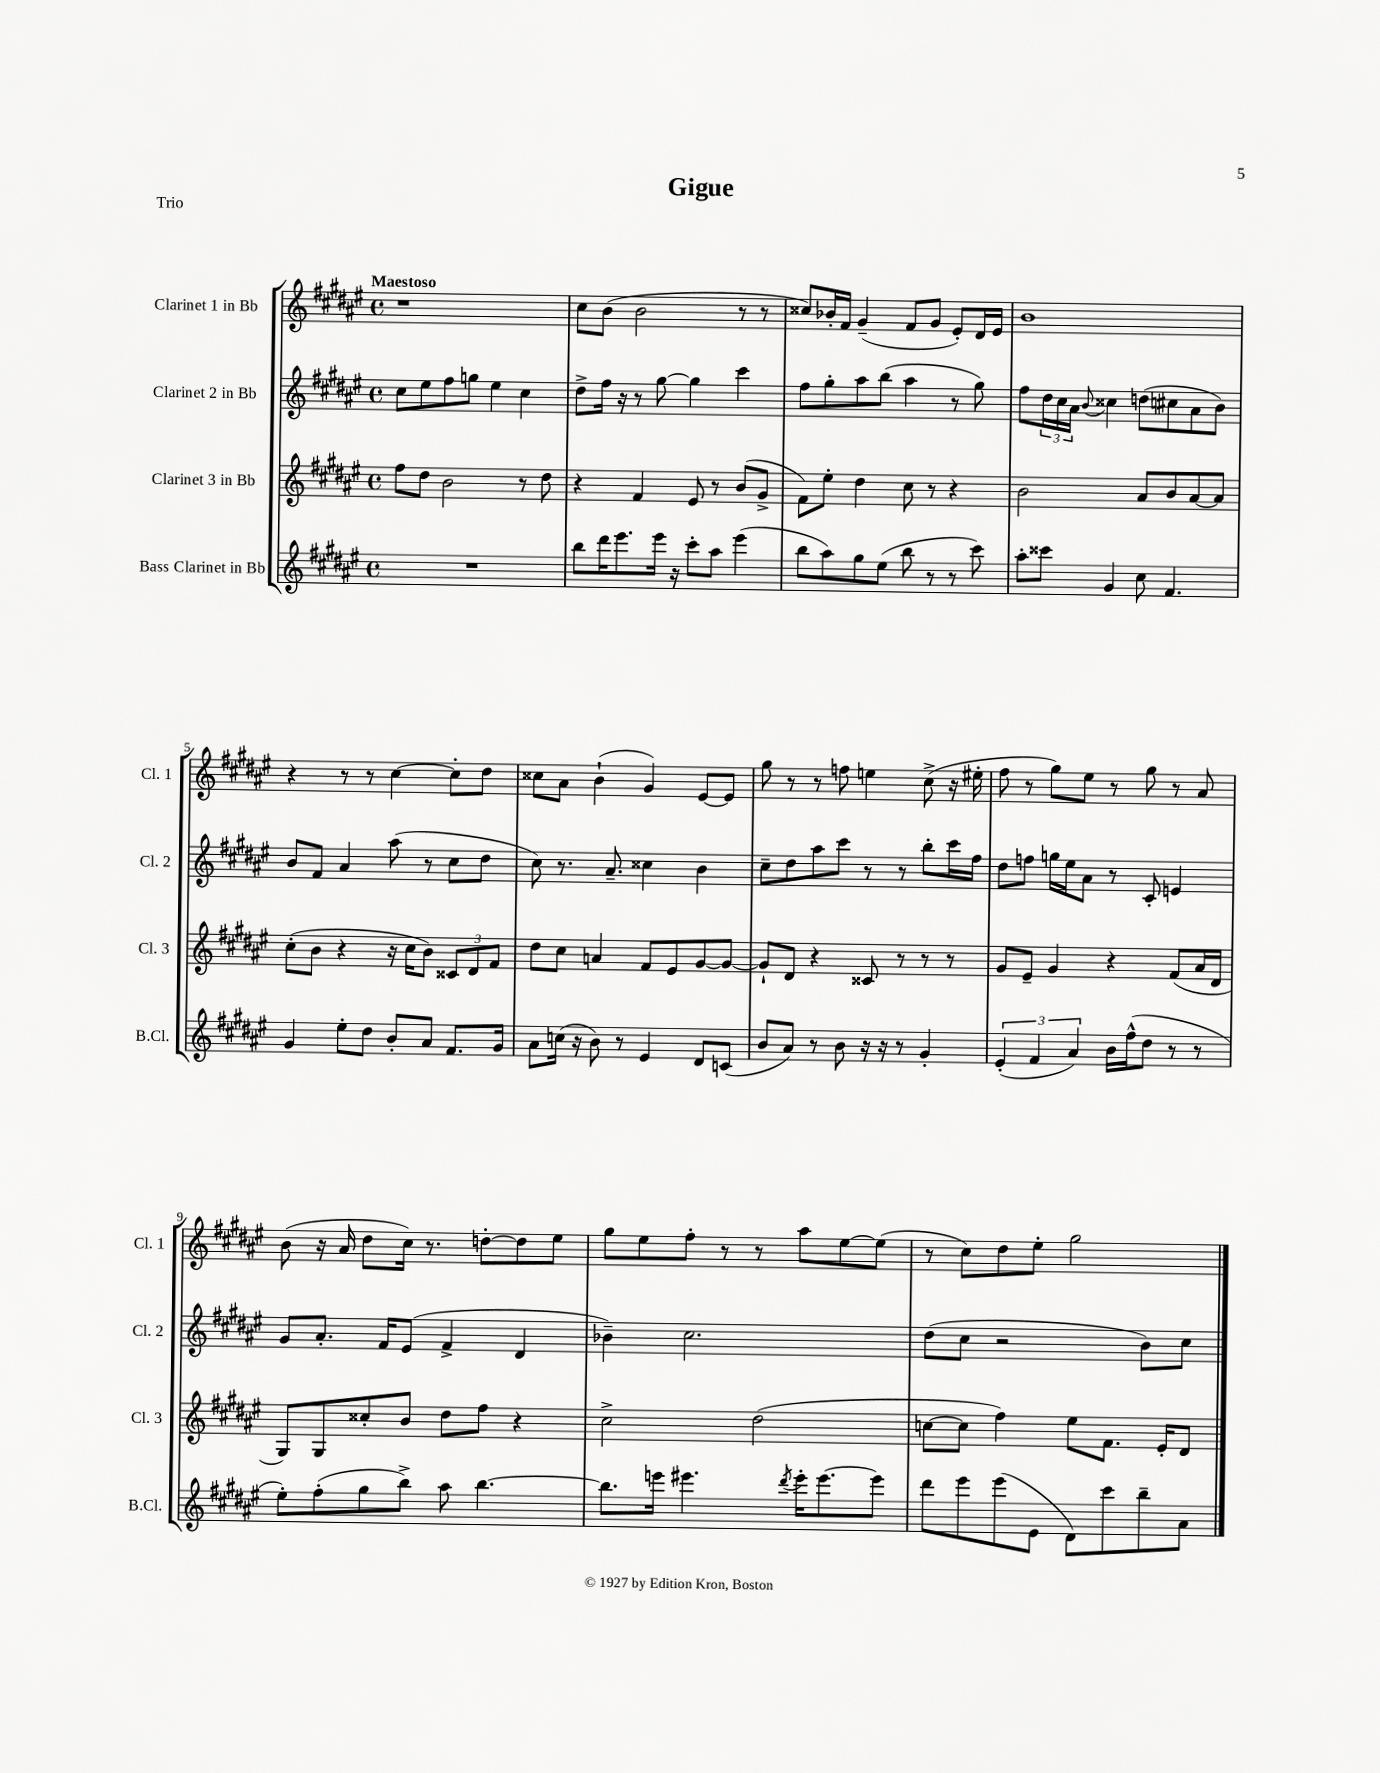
\header { title = "Gigue" piece = "Trio" }
<<
\new StaffGroup <<
\new Staff = "s0" \with { instrumentName = "Clarinet 1 in Bb" shortInstrumentName = "Cl. 1" } {
    \clef treble \key fis \major \defaultTimeSignature \time 4/4 \tempo "Maestoso"
    r1 |
    cis''8 b'8( b'2 r8 r8 |
    cisis''8) bes'16-. fis'16 gis'4--( fis'8 gis'8 eis'8-.) dis'16 eis'16 |
    b'1 |
    r4 r8 r8 cis''4~ cis''8-. dis''8 |
    cisis''8 ais'8 b'4-!( gis'4) eis'8~ eis'8 |
    gis''8 r8 r8 f''8 e''4 cis''8->( r16 eis''16-. |
    fis''8 r8 gis''8) eis''8 r8 gis''8 r8 ais'8 |
    b'8( r16 ais'16 dis''8 cis''16) r8. d''8~-. d''8 eis''8 |
    gis''8 eis''8 fis''8-. r8 r8 ais''8 eis''8~ eis''8( |
    r8 cis''8) dis''8 eis''8-. gis''2 \bar "|." |
}
\new Staff = "s1" \with { instrumentName = "Clarinet 2 in Bb" shortInstrumentName = "Cl. 2" } {
    \clef treble \key fis \major \defaultTimeSignature \time 4/4
    cis''8 eis''8 fis''8 g''8 eis''4 cis''4 |
    dis''8-> fis''16 r16 r8 gis''8~ gis''4 cis'''4 |
    fis''8 gis''8-. ais''8 b''8( ais''4 r8 gis''8) |
    fis''8 \tuplet 3/2 { dis''16 cis''16 ais'16 } \appoggiatura { b'8 } cisis''4 d''8( cis''8 ais'8 b'8) |
    b'8 fis'8 ais'4 ais''8( r8 cis''8 dis''8 |
    cis''8) r8. ais'8.-- cisis''4 b'4 |
    cis''8-- dis''8 ais''8 cis'''8 r8 r8 b''8-. cis'''16 fis''16 |
    dis''8 f''8 g''16 eis''16 ais'8 r8 cis'8-. e'4 |
    gis'8 ais'8.-. fis'16 eis'8( fis'4-> dis'4 |
    bes'4--) cis''2. |
    dis''8( cis''8 r2 b'8) cis''8 \bar "|." |
}
\new Staff = "s2" \with { instrumentName = "Clarinet 3 in Bb" shortInstrumentName = "Cl. 3" } {
    \clef treble \key fis \major \defaultTimeSignature \time 4/4
    fis''8 dis''8 b'2 r8 dis''8 |
    r4 fis'4 eis'8 r8 b'8( gis'8-> |
    fis'8) eis''8-. dis''4 cis''8 r8 r4 |
    b'2 ais'8 b'8 ais'8~ ais'8 |
    cis''8-.( b'8 r4 r16 cis''16 b'8) \tuplet 3/2 { cisis'8 dis'8 fis'8 } |
    dis''8 cis''8 a'4 fis'8 eis'8 gis'8~ gis'8~ |
    gis'8-! dis'8 r4 cisis'8 r8 r8 r8 |
    gis'8 eis'8-- gis'4 r4 fis'8( ais'16 dis'16 |
    gis8) gis8 cisis''8-. b'8 dis''8 fis''8 r4 |
    cis''2-> dis''2( |
    c''8~ c''8 fis''4) eis''8 fis'8. eis'16-. dis'8 \bar "|." |
}
\new Staff = "s3" \with { instrumentName = "Bass Clarinet in Bb" shortInstrumentName = "B.Cl." } {
    \clef treble \key fis \major \defaultTimeSignature \time 4/4
    R1 |
    b''8 dis'''16 eis'''8. eis'''16 r16 cis'''8-. ais''8 eis'''4( |
    b''8 ais''8) gis''8 eis''8( b''8 r8 r8 cis'''8) |
    ais''8-. cisis'''8 gis'4 cis''8 fis'4. |
    gis'4 eis''8-. dis''8 b'8-. ais'8 fis'8. gis'16 |
    ais'8 c''16( r16 b'8) r8 eis'4 dis'8 c'8( |
    b'8 ais'8) r8 b'8 r16 r16 r8 gis'4-. |
    \tuplet 3/2 { eis'4-.( fis'4 ais'4) } b'16 fis''16-^( dis''8 r8 r8 |
    eis''8-.) fis''8-.( gis''8 b''8->) ais''8 b''4.~ |
    b''8. e'''16 eis'''4. \acciaccatura { dis'''8 } eis'''16-. eis'''8.~ eis'''8 |
    dis'''8 eis'''8 eis'''8( eis'8 dis'8) cis'''8 b''8-- ais'8 \bar "|." |
}
>>
>>
